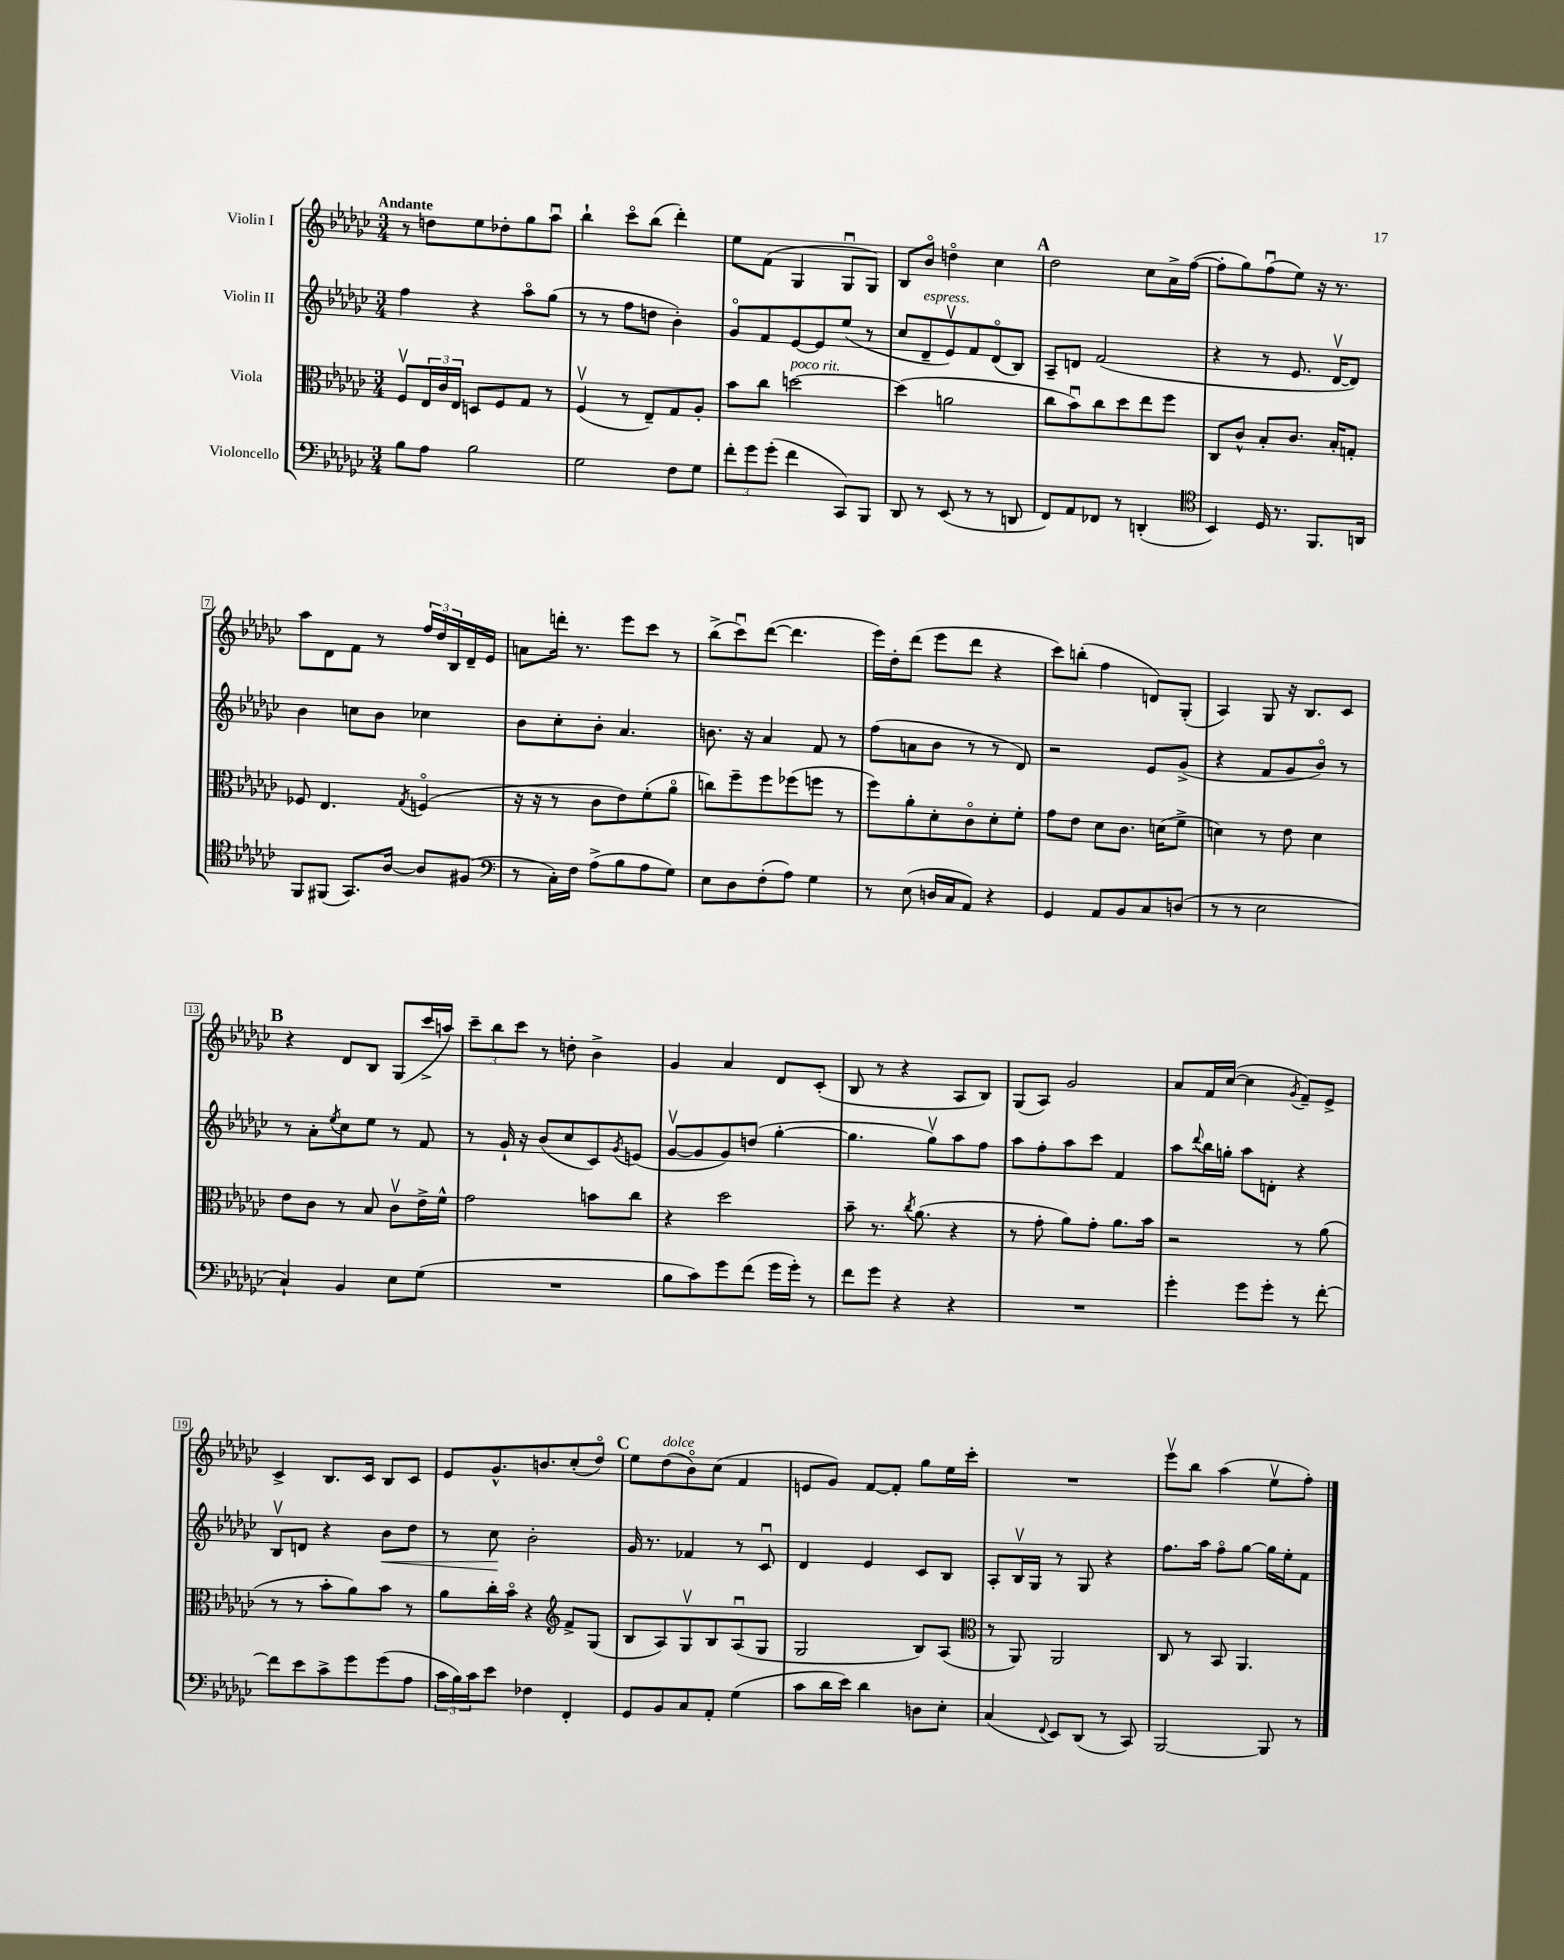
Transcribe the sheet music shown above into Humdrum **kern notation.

**kern	**kern	**kern	**dynam	**kern
*part4	*part3	*part2	*part2	*part1
*staff4	*staff3	*staff2	*staff2	*staff1
*I"Violoncello	*I"Viola	*I"Violin II	*	*I"Violin I
*clefF4	*clefC3	*clefG2	*	*clefG2
*k[b-e-a-d-g-c-]	*k[b-e-a-d-g-c-]	*k[b-e-a-d-g-c-]	*	*k[b-e-a-d-g-c-]
*M3/4	*M3/4	*M3/4	*	*M3/4
=1	=1	=1	=1	=1
!	!	!	!	!LO:TX:a:B:t=Andante
8B-\L	8Fv/L	4ff\	.	8r
8A-\J	24E-/L	.	.	8ddn\L
.	24c-/	.	.	.
.	24E-/JJ	.	.	.
2B-\	8Dn/L	4r	.	8ee-\
.	8F/	.	.	8dd-X'\
.	8G-/J	8aa-\L	.	8gg-\
.	8r	(8gg-\J	.	8aa-u\J
=2	=2	=2	=2	=2
2G-\	(4Fv/	8r	.	4bb-`\
.	.	8r	.	.
.	8r	8ff\L	.	8ccc-\L
.	8E-~/L)	8ddn\J	.	(8bb-\J
8F\L	8G-/	4b-'\)	.	4ddd-'\)
8G-\J	8A-'/J	.	.	.
=3	=3	=3	=3	=3
12f'\L	8b-\L	8g-/L	.	8ee-\L
12g-\	.	.	.	.
.	8cc-\J	8f/	.	(8f\J
(12g-'\J	.	.	.	.
!	!LO:TX:a:i:t=poco rit.	!	!	!
4f\	[2ddn\	[8e-/	.	4G-/
.	.	8e-/]	.	.
8CC-/L)	.	(8ee-/J	.	8G-u/L
8BBB-/J	.	8r	.	8G-/J)
=4	=4	=4	=4	=4
8DD-/	(4dd\]	8cc-/L	.	8B-/L
!	!	!LO:TX:a:i:t=espress.	!	!
8r	.	8d-~/	.	8b-/J
(8EE-/	2an\	8e-v/)	.	4ddn\
8r	.	8f/	.	.
8r	.	(8d-/	.	4cc-\
8DDn/	.	8B-/J)	.	.
!!LO:REH:place=s1:t=A
=5	=5	=5	=5	=5
8FF/L)	8cc-\L	8A-~/L	.	2dd-\
8AA-/	8b-u\)	8dn/J	.	.
8FF-X/J	8cc-\	(2f/	.	.
8r	8dd-\	.	.	.
(4DDn'/	8ee-\	.	.	8cc-\L
.	8ff\J	.	.	16a-^\L
.	.	.	.	([16ff\JJ
=6	=6	=6	=6	=6
*clefC4	*	*	*	*
4BB-/)	8C-/L	4r	.	8ff'\L]
.	8c-^^/J	.	.	8gg-\)
16D-/	8B-'/L	8r	.	(8ffu\
8.r	.	.	.	.
.	8.c-/J	8.e-/	.	8ee-\J)
8.FF/L	.	.	.	16r
.	16B-'/KL	[16d-v/KL	.	8.r
.	8Gn'/J	8d-/J])	.	.
16AAn/Jk	.	.	.	.
!!LO:LB:g=z
=7	=7	=7	=7	=7
8FF/L	8F-X/	4b-\	.	8aa-\L
(8FF#X/J	4.E-/	.	.	8d-\
8.GG-/L)	.	8ccn\L	.	8f\J
.	.	8b-\J	.	8r
[16A-/Jk	.	.	.	.
.	8qG-/	.	.	.
8A-/L]	(4Fn/	4cc-X\	.	24ff/LL
.	.	.	.	24dd-/
.	.	.	.	24B-/
(8F#X/J	.	.	.	16d-~/
.	.	.	.	16e-/JJ
=8	=8	=8	=8	=8
*clefF4	*	*	*	*
8r	16r	8b-\L	.	8an\L
.	16r	.	.	.
16C-'\LL)	8r	8cc-'\	.	16dddn'\Jk
16F\JJ	.	.	.	8.r
(8A-^\L	8c-\L	8b-'\J	.	.
8B-\	8e-\)	4.a-/	.	8eee-\L
8A-\	(8f'\	.	.	8ccc-\J
8G-\J)	8a-\J	.	.	8r
=9	=9	=9	=9	=9
8E-\L	8ccn\L)	8.bn\	.	(8bb-^\L
8D-\	8ff~\	.	.	8ccc-u\)
.	.	16r	.	.
(8F'\	8ff\	4a-/	.	([8ddd-\J
8A-\J)	(8ff-X\	.	.	4.ddd-\]
4G-\	8ffn\J	8f/	.	.
.	8r	8r	.	.
=10	=10	=10	=10	=10
8r	8ff\L)	(8ff\L	.	16eee-\LL)
.	.	.	.	16dd-'\J
(8E-\	8a-'\	8an\	.	(8ddd-\J
16Dn/LL	8d-'\	8b-\J	.	8eee-\L
16C-/J	.	.	.	.
8AA-/J)	8c-\	8r	.	8ddd-\J
4r	8d-'\	8r	.	4r
.	8f'\J	8d-/)	.	.
=11	=11	=11	=11	=11
4GG-/	8g-\L	2r	.	8ccc-\L)
.	8e-\J	.	.	(8bbn'\J
8AA-/L	8d-\L	.	.	4ff\
8BB-/	8.c-\J	.	.	.
8C-/	.	8e-/L	.	8dn/L)
.	(16dn\KL	.	.	.
(8Dn/J	8f^\J	(8g-^/J	.	(8G-'/J
=12	=12	=12	=12	=12
8r	4dn\)	4r	.	4A-/)
8r	.	.	.	.
2E-\	8r	8f/L	.	8G-/
.	8e-\	8g-/	.	16r
.	.	.	.	8.B-/L
.	4d\	8b-/J)	.	.
.	.	8r	.	8c-/J
!!LO:LB:g=z
!!LO:REH:place=s1:t=B
=13	=13	=13	=13	=13
4C-`/)	8e-\L	8r	.	4r
.	8c-\J	8a-'\L	.	.
.	.	8qee-/	.	.
4BB-/	8r	8cc-\	.	8d-/L
.	8B-/	8ee-\J	.	8B-/J
8E-\L	8c-v\L	8r	.	(8G-/L
(8G-\J	16e-^\L	8f/	.	16ccc-^/L
.	16f^^\JJ	.	.	16aan/JJ)
=14	=14	=14	=14	=14
2.r	2g-\	8r	.	12ccc-~\L
.	.	.	.	12bb-\
.	.	16g-`/	.	.
.	.	.	.	12ccc-\J
.	.	16r	.	.
.	.	(8b-/L	.	8r
.	.	8cc-/	.	8ddn'\
.	8bn\L	8c-/)	.	4b-^\
.	.	8qg-/	.	.
.	8cc-\J	(8en/J	.	.
=15	=15	=15	=15	=15
8B-\L	4r	[8g-v/L	.	4g-/
8c-\)	.	8g-/]	.	.
8g-\	2dd-\	8g-/)	.	4a-/
(8f\J	.	(8ddn/J	.	.
16g-\LL	.	[4gg-'\	.	8d-/L
16g-'\JJ)	.	.	.	.
8r	.	.	.	(8c-'/J
=16	=16	=16	=16	=16
8f\L	8b-~\	4.gg-\]	.	8B-/
8g-\J	8.r	.	.	8r
4r	.	.	.	4r
.	8qcc-/	.	.	.
.	(8.a-\	.	.	.
.	.	8gg-v\L)	.	.
4r	4r	8aa-\	.	8A-/L
.	.	8ff\J	.	8B-/J)
=17	=17	=17	=17	=17
2.r	8r	8aa-\L	.	(8G-/L
.	8g-'\	8ff'\	.	8A-/J)
.	8a-\L)	8aa-\	.	2g-/
.	8g-'\J	8ccc-\J	.	.
.	8.a-\L	4f/	.	.
.	16b-\Jk	.	.	.
=18	=18	=18	=18	=18
4g-'\	2r	8aa-\L	.	8a-/L
.	.	8qqddd-/	.	.
.	.	16bb-\L	.	16f/L
.	.	16ggn'\JJ	.	([16cc-/JJ
8g-\L	.	8aa-\L	.	4cc-\]
8g-'\J	.	8dn'\J	.	.
.	.	.	.	8qg-/
8r	8r	4r	.	8f~/L)
[8f'\	(8a-\	.	.	8e-^/J
!!LO:LB:g=z
=19	=19	=19	=19	=19
8f\L]	8r	8B-v/L	.	4c-^/
8e-\	8r	8dn/J	.	.
8c-^\	8b-'\L	4r	.	8.B-/L
8g-\	8a-\)	.	.	.
.	.	.	.	16c-/Jk
!	!	!	!LO:HP:b	!
(8g-\	8b-\J	8b-\L	<	8B-/L
8A-\J	8r	8dd-\J	.	8c-/J
=20	=20	=20	=20	=20
24c-\LL	8a-\L	8r	.	8e-/L
24B-\)	.	.	.	.
24c-\J	.	.	.	.
8e-\J	16cc-'\L	8cc-\	.	8.g-^^/
.	16b-\JJ	.	.	.
4F-X\	4r	2b-'\	[	.
.	.	.	.	8.bn/
*	*clefG2	*	*	*
4FF'/	8f^/L	.	.	(8cc-'/
.	(8G-/J	.	.	8dd-/J)
!!LO:REH:place=s1:t=C
=21	=21	=21	=21	=21
8GG-/L	8B-/L	16g-/	.	8ee-\L
.	.	8.r	.	.
!	!	!	!	!LO:TX:a:i:t=dolce
8BB-/	8A-/)	.	.	(8dd-\
8C-/	8G-v/	4f-X/	.	8b-\)
8AA-'/J	8B-/	.	.	(8cc-\J
(4G-\	(8A-u/	8r	.	4f/
.	8G-/J	8c-u/	.	.
=22	=22	=22	=22	=22
8c-\L	2G-/	4d-/	.	8en/L
16d-\L	.	.	.	8g-/J)
16e-\JJ)	.	.	.	.
4d-\	.	4e-/	.	[8f/L
.	.	.	.	8f'/J]
8Dn\L	8B-/L)	8c-/L	.	8gg-\L
8E-'\J	(8A-/J	8B-/J	.	16ee-\L
.	.	.	.	16ccc-'\JJ
=23	=23	=23	=23	=23
*	*clefC3	*	*	*
(4C-/	8r	8A-'/L	.	2.r
.	8AA-/)	16B-v/L	.	.
.	.	16G-/JJ	.	.
8qqFF/	.	.	.	.
8EE-/L)	2AA-/	8r	.	.
(8DD-/J	.	8G-/	.	.
8r	.	4r	.	.
8CC-/)	.	.	.	.
=24	=24	=24	=24	=24
[2BBB-/	8C-/	8.ff\L	.	8eee-v\L
.	8r	.	.	8bb-\J
.	.	16aa-\Jk	.	.
.	8BB-/	8ff\L	.	(4aa-\
.	4.AA-/	[8gg-\J	.	.
8BBB-/]	.	16gg-\LL]	.	8ee-v\L
.	.	16ee-'\J	.	.
8r	.	8f\J	.	8ff'\J)
==	==	==	==	==
*-	*-	*-	*-	*-
